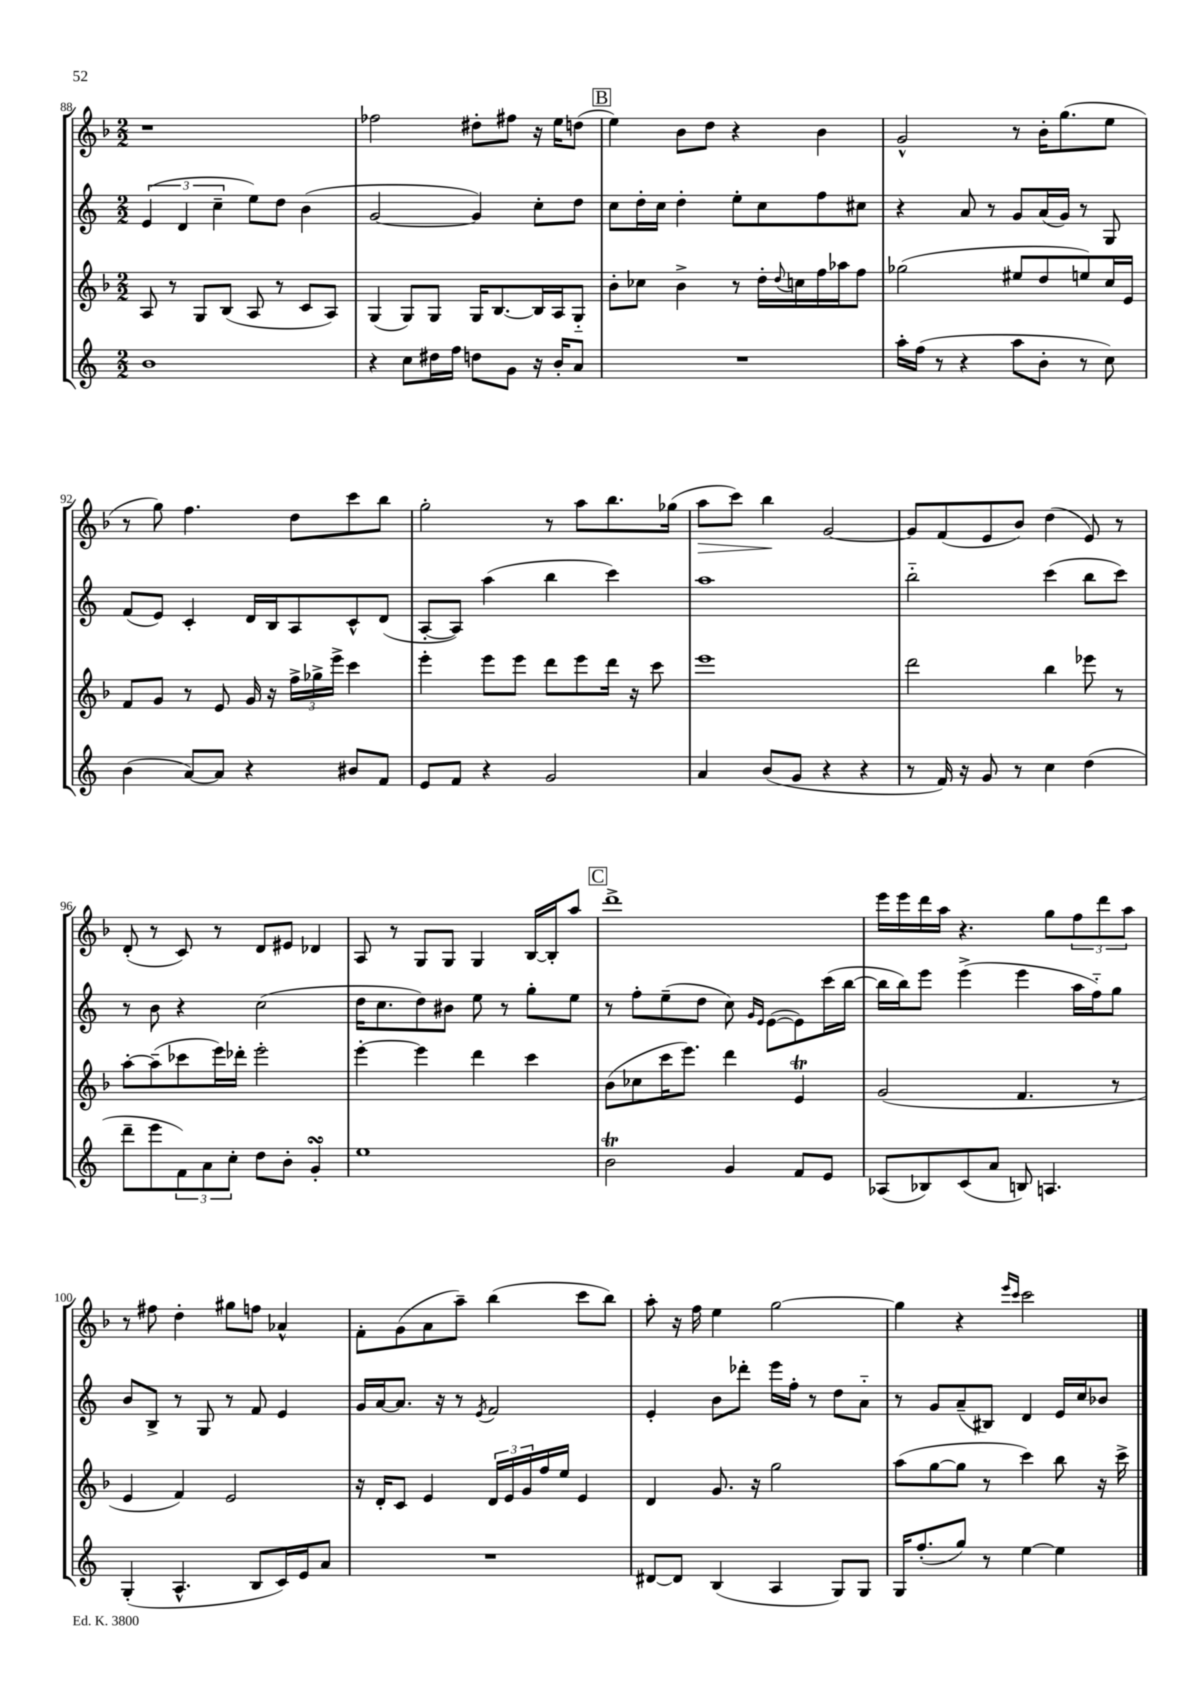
<<
\new StaffGroup <<
\new Staff = "s0" {
    \clef treble \key f \major \numericTimeSignature \time 2/2
    r1 |
    fes''2 dis''8-. fis''8 r16 e''16 d''8( |
    \mark \markup { \box "B" } e''4) bes'8 d''8 r4 bes'4 |
    g'2-^ r8 bes'16-. g''8.( e''8 |
    r8 g''8) f''4. d''8 c'''8 bes''8 |
    g''2-. r8 a''8 bes''8. ges''16( |
    a''8\> c'''8) bes''4\! g'2~ |
    g'8 f'8( e'8 bes'8) d''4( e'8) r8 |
    d'8-.( r8 c'8) r8 d'8 eis'8 des'4 |
    a8 r8 g8 g8 g4 bes16~ bes16-. a''8 |
    \mark \markup { \box "C" } d'''1-> |
    e'''16 e'''16 d'''16 a''16 r4. g''8 \tuplet 3/2 { f''8 d'''8 a''8 } |
    r8 fis''8 d''4-. gis''8 f''8 aes'4-^ |
    f'8-. g'8( a'8 a''8--) bes''4( c'''8 bes''8) |
    a''8-. r16 f''16 e''4 g''2~ |
    g''4 r4 \grace { e'''16 c'''16 } c'''2 \bar "|." |
}
\new Staff = "s1" {
    \clef treble \key c \major \numericTimeSignature \time 2/2
    \tuplet 3/2 { e'4( d'4 c''4-- } e''8) d''8 b'4( |
    g'2~ g'4) c''8-. d''8 |
    \mark \markup { \box "B" } c''8 d''16-. c''16 d''4-. e''8-. c''8 f''8 cis''8 |
    r4 a'8 r8 g'8 a'16( g'16) r8 g8 |
    f'8( e'8) c'4-. d'16 b16 a8 c'8-^ d'8( |
    a8~-. a8) a''4( b''4 c'''4) |
    a''1 |
    b''2-_ c'''4( b''8 c'''8) |
    r8 b'8 r4 c''2( |
    d''16 c''8. d''8) bis'8 e''8 r8 g''8-. e''8 |
    \mark \markup { \box "C" } r8 f''8-. e''8--( d''8 c''8) \grace { g'16 e'16 } e'8~( e'8) c'''16( b''16~ |
    b''16 b''16) e'''8 e'''4->( e'''4 a''16 f''16-_) g''8 |
    b'8 b8-> r8 g8 r8 f'8 e'4 |
    g'16 a'16~ a'8. r16 r8 \acciaccatura { e'8 } f'2 |
    e'4-. b'8 des'''8-. e'''16 f''16-. r8 d''8 a'8-_ |
    r8 g'8 a'8--( bis8) d'4 e'16 c''16 bes'8 \bar "|." |
}
\new Staff = "s2" {
    \clef treble \key f \major \numericTimeSignature \time 2/2
    a8 r8 g8 bes8( a8 r8 c'8 a8) |
    g4( g8) g8 g16 bes8.~ bes16 a16 g8-_ |
    \mark \markup { \box "B" } bes'8-. ces''8 bes'4-> r8 d''16-. \appoggiatura { d''8 } c''16 f''16 aes''16 f''8 |
    ges''2( eis''8 d''8 e''8) c''16 e'16 |
    f'8 g'8 r8 e'8 g'16 r16 \tuplet 3/2 { f''16-> ges''16-> e'''16-> } c'''4 |
    e'''4-. e'''8 e'''8 d'''8 e'''8 d'''16 r16 c'''8 |
    e'''1 |
    d'''2 bes''4 ees'''8 r8 |
    a''8~-. a''8--( ces'''8 e'''16) des'''16-. e'''2-. |
    e'''4~-. e'''4 d'''4 c'''4 |
    \mark \markup { \box "C" } bes'8( ces''8 c'''16 e'''8.) d'''4 e'4\trill |
    g'2( f'4. r8 |
    e'4 f'4) e'2 |
    r16 d'16-. c'8 e'4 \tuplet 3/2 { d'16 e'16 g'16 } f''16 e''16 e'4 |
    d'4 g'8. r16 g''2 |
    a''8( g''8~ g''8 r8 c'''4) bes''8 r16 c'''16-> \bar "|." |
}
\new Staff = "s3" {
    \clef treble \key c \major \numericTimeSignature \time 2/2
    b'1 |
    r4 c''8 dis''16 f''16 d''8 g'8 r16 b'16-. a'8 |
    \mark \markup { \box "B" } R1 |
    a''16-. f''16( r8 r4 a''8 b'8-. r8 c''8) |
    b'4( a'8~) a'8 r4 bis'8 f'8 |
    e'8 f'8 r4 g'2 |
    a'4 b'8( g'8 r4 r4 |
    r8 f'16) r16 g'8 r8 c''4 d''4( |
    d'''8-- e'''8 \tuplet 3/2 { f'8) a'8 c''8-. } d''8 b'8-. g'4-.\turn |
    e''1 |
    \mark \markup { \box "C" } b'2\trill g'4 f'8 e'8 |
    aes8( bes8) c'8( a'8 b8) a4. |
    g4-.( a4.-^ b8 c'16) e'16 a'8 |
    R1 |
    dis'8~ dis'8 b4( a4 g8) g8 |
    g16 f''8.-.( g''8) r8 e''4~ e''4 \bar "|." |
}
>>
>>
\layout { \context { \Score currentBarNumber = #88 } }
